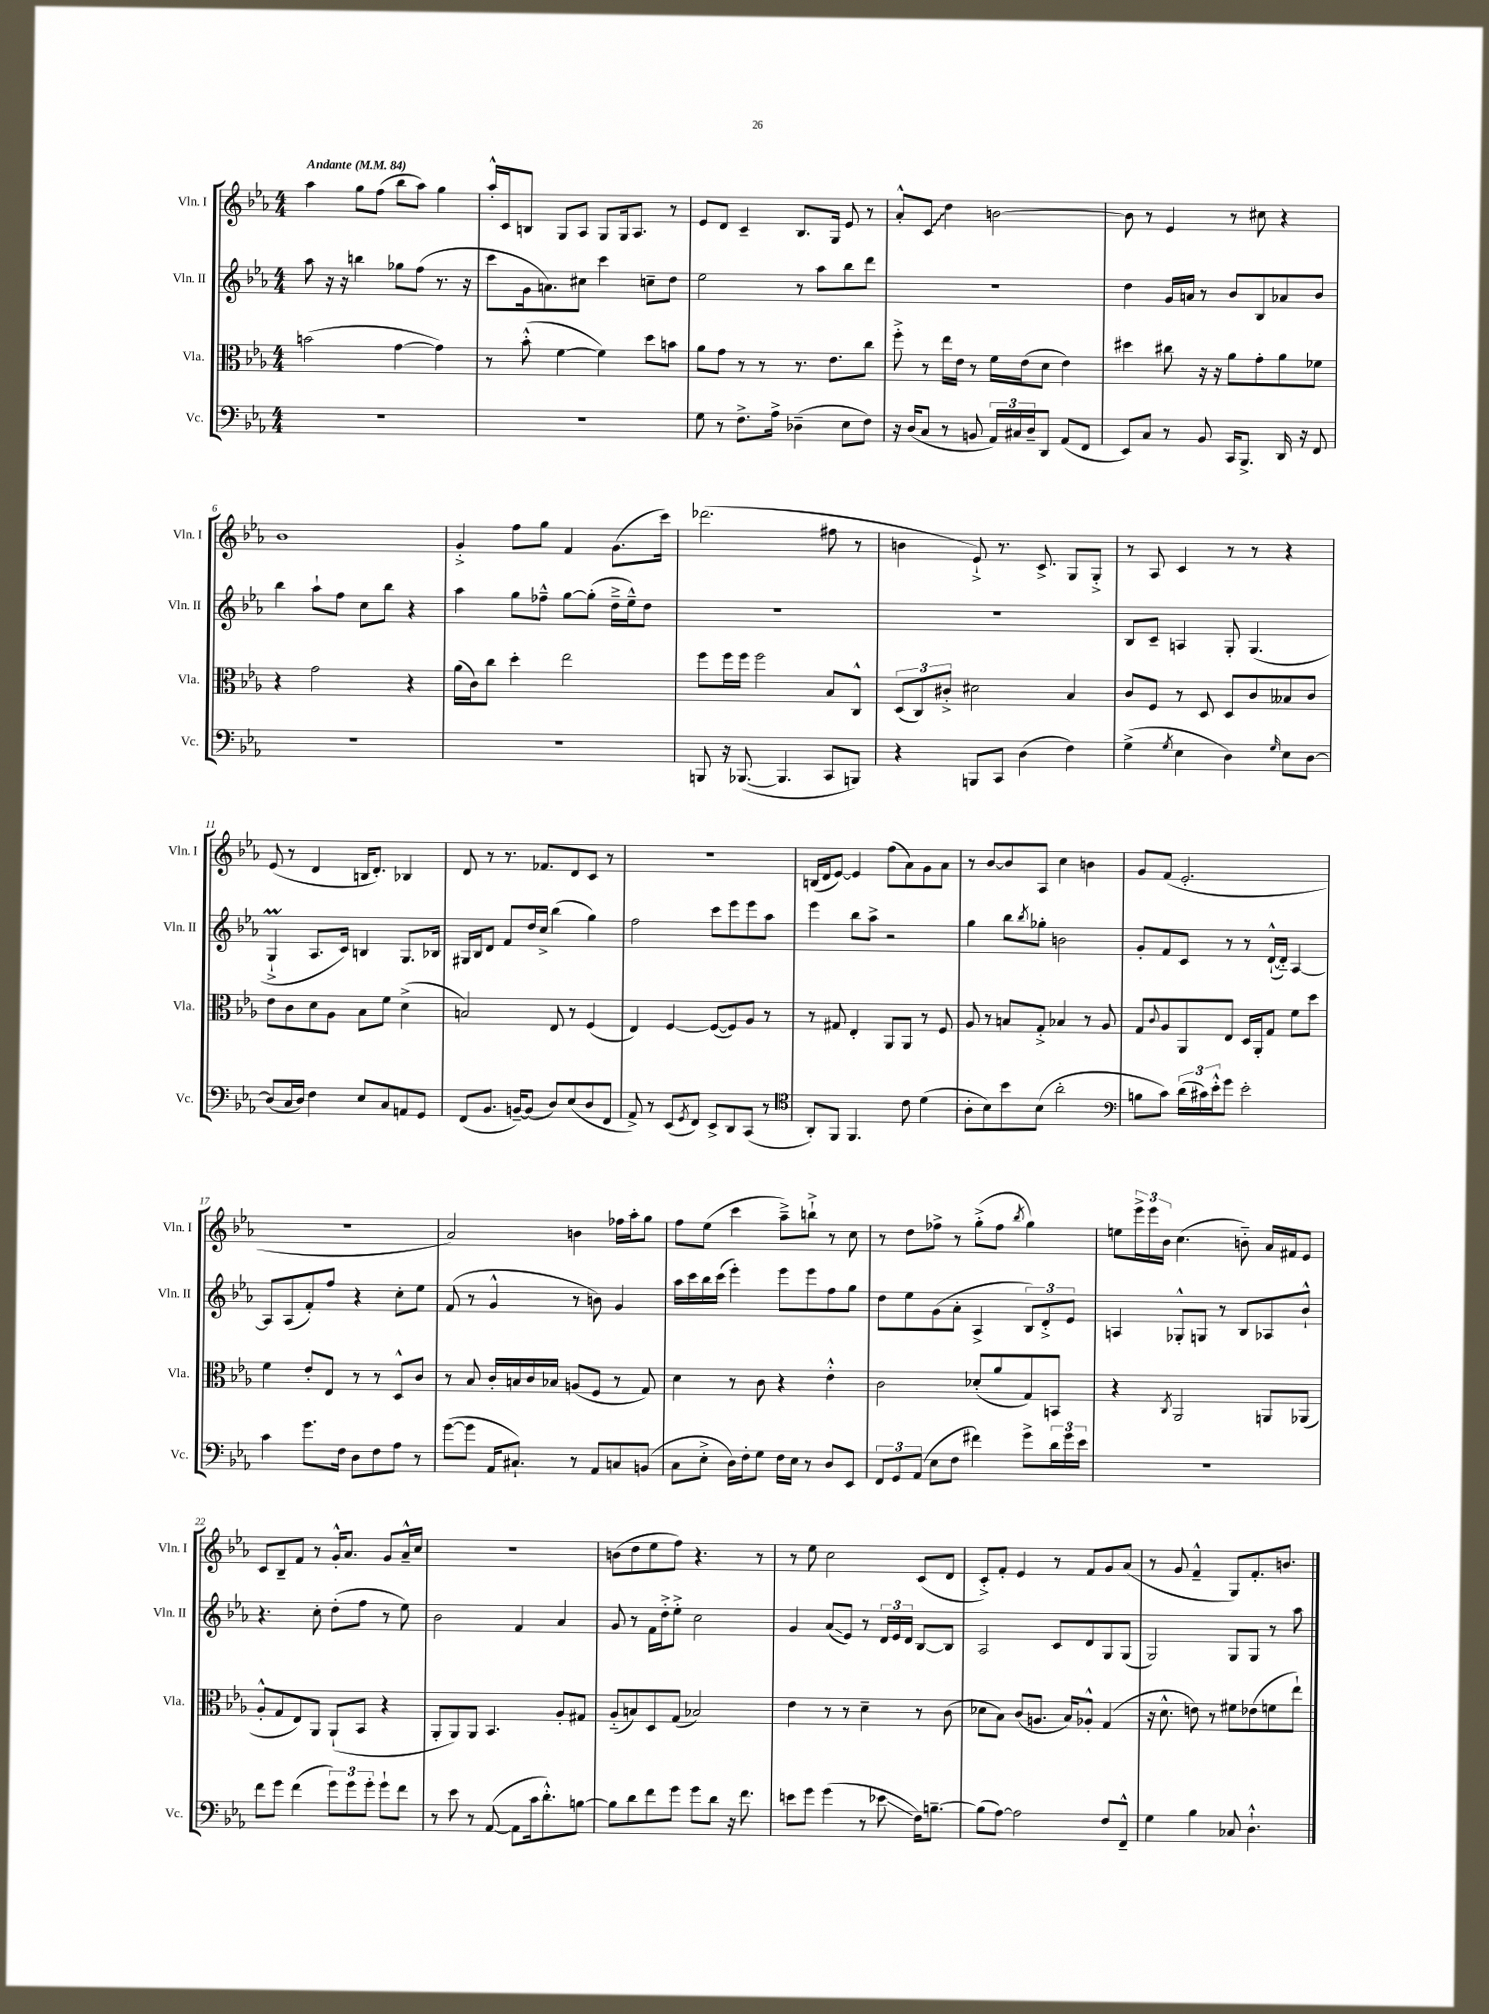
<<
\new StaffGroup <<
\new Staff = "s0" \with { instrumentName = "Vln. I" shortInstrumentName = "Vln. I" } {
    \clef treble \key ees \major \numericTimeSignature \time 4/4 \tempo "Andante" 4 = 84
    aes''4 g''8 f''8( bes''8 aes''8) g''4 |
    aes''16-.-^ c'16 b8 g8 aes8 g8 g16 aes8. r8 |
    ees'8 d'8 c'4-- bes8. g16 ees'8 r8 |
    aes'8-.-^ \once \override Glissando.style = #'zigzag c'8\glissando d''4 b'2~ |
    b'8 r8 ees'4 r8 cis''8 r4 |
    bes'1 |
    g'4-.-> f''8 g''8 f'4 g'8.( c'''16) |
    des'''2.( fis''8 r8 |
    b'4 ees'8-!->) r8. c'8.-> g8 g8-.-> |
    r8 aes8 c'4 r8 r8 r4 |
    ees'8( r8 d'4 b16 d'8.-.) bes4 |
    d'8 r8 r8. fes'8. d'8 c'8 r8 |
    R1 |
    b16( d'16 ees'8~) ees'4 f''8( aes'8) g'8 aes'8 |
    r8 bes'8~ bes'8 aes8 c''4 b'4 |
    g'8 f'8( ees'2.-. |
    R1 |
    aes'2) b'4 fes''16 aes''16-. g''8 |
    f''8 ees''8( c'''4 aes''8--->) b''8-!-> r8 c''8 |
    r8 d''8 fes''8-> r8 g''8-.->( fes''8 \acciaccatura { bes''8 } g''4) |
    e''8 \tuplet 3/2 { ees'''16-> ees'''16 bes'16 } c''4.( b'8-_) aes'16 fis'16 ees'8 |
    c'8 bes8-- f'8 r8 g'16-.-^ aes'8. g'8 aes'16---^ c''16 |
    R1 |
    b'8( d''8 ees''8 f''8) r4. r8 |
    r8 ees''8 c''2 c'8( d'8 |
    c'8-.->) f'8-. ees'4 r8 f'8 g'8 aes'8( |
    r8 g'8 f'4---^ g8) f'8.-. b'8. \bar "|." |
}
\new Staff = "s1" \with { instrumentName = "Vln. II" shortInstrumentName = "Vln. II" } {
    \clef treble \key ees \major \numericTimeSignature \time 4/4
    aes''8 r16 r16 b''4 ges''8 f''8( r8. r16 |
    c'''8 g'16 a'8.) cis''8 c'''4 c''8-- d''8 |
    ees''2 r8 aes''8 bes''8 d'''8 |
    R1 |
    d''4 g'16 a'16 r8 bes'8 bes8 aes'8 bes'8 |
    bes''4 aes''8-! f''8 c''8 bes''8 r4 |
    aes''4 g''8 fes''8---^ g''8~ g''8-.( d''16---> ees''16---^) d''8 |
    R1 |
    R1 |
    bes8 c'8-- a4 g8-. g4.( |
    g4-!->\prall aes8. c'16) b4 g8. bes16 |
    gis16 bes16 d'8 f'8 d''16 c''16-> bes''4( g''4) |
    f''2 c'''8 ees'''8 ees'''8 aes''8 |
    ees'''4 bes''8 aes''8-> r2 |
    g''4 bes''8 \acciaccatura { bes''8 } ges''8-. b'2 |
    g'8-. f'8 c'8 r8 r8 d'16~-!-^( d'16-_) aes4~ |
    aes8 aes8( f'8-.) f''8 r4 c''8-. ees''8 |
    f'8( r8 g'4-^ r8 b'8) g'4 |
    aes''16 c'''16 bes''16 c'''16( ees'''4-.) ees'''8 ees'''8 f''8 g''8 |
    d''8 ees''8 g'8( aes'8-. aes4-> \tuplet 3/2 { bes8) d'8-.-> ees'8 } |
    a4 ges8-.-^ g8 r8 bes8 aes8 bes'8-!-^ |
    r4. c''8-. d''8-.( f''8 r8 ees''8) |
    bes'2 f'4 aes'4 |
    g'8 r8 f'16 d''16-.-> ees''8-.-> c''2 |
    g'4 aes'8\glissando( ees'8) r8 \tuplet 3/2 { d'16 ees'16 d'16 } bes8~ bes8 |
    aes2 c'8 d'8 g8 g8( |
    g2) g8 g8 r8 aes''8 \bar "|." |
}
\new Staff = "s2" \with { instrumentName = "Vla." shortInstrumentName = "Vla." } {
    \clef alto \key ees \major \numericTimeSignature \time 4/4
    b'2( g'4~ g'4) |
    r8 bes'8-.-^( f'4~ f'4) d''8 b'8 |
    aes'8 g'8 r8 r8 r8. ees'8. c''8 |
    f''8-.-> r8 ees''16 ees'16 r8 f'16 ees'16( d'8 ees'4) |
    dis''4 cis''8 r16 r16 aes'8 g'8-. aes'8 fes'8 |
    r4 g'2 r4 |
    aes'16( c'16) c''8 d''4-. ees''2 |
    f''8 f''16 f''16 f''2 bes8 c8-^ |
    \tuplet 3/2 { d8( c8) cis'8-.-> } dis'2 bes4 |
    c'8 f8 r8 d8 d8 c'8 beses8 c'8 |
    ees'8 c'8 d'8 aes8 bes8 f'8 d'4->( |
    b2) ees8 r8 f4( |
    ees4) f4~ f8~( f8) aes8 r8 |
    r8 gis8 ees4-. aes,8 aes,8 r8 f8 |
    aes8 r8 b8 g8-.-> bes4 r8 aes8 |
    g8 \appoggiatura { c'8 } aes8 aes,8 ees8 d16 aes,16-. g8 f'8 d''8 |
    f'4 ees'8-. ees8 r8 r8 d8-^ c'8 |
    r8 bes8 c'16-. b16 c'16 bes16 a8( f8 r8 g8) |
    d'4 r8 c'8 r4 ees'4-.-^ |
    c'2 des'8-.( aes'8 g8) b,8 |
    r4 \acciaccatura { c8 } aes,2 a,8 aes,8( |
    aes8-.-^ g8 ees8) aes,8 aes,8-!( bes,8 r4 |
    aes,8-. aes,8) aes,8 bes,4. aes8-. gis8 |
    aes8-_( b8) d8 g8( bes2) |
    ees'4 r8 r8 d'4-- r8 c'8( |
    des'8 bes8) c'8( a8. bes16) aes8-.-^ g4( |
    r16 d'8.-^ e'8) r8 fis'8 ees'8( f'8 ees''8-!) \bar "|." |
}
\new Staff = "s3" \with { instrumentName = "Vc." shortInstrumentName = "Vc." } {
    \clef bass \key ees \major \numericTimeSignature \time 4/4
    R1 |
    R1 |
    g8 r8 f8.-> aes16-> des4--( ees8 f8) |
    r16 d16( c8 r8 b,8 \tuplet 3/2 { aes,16) cis16 d16-- } d,8 aes,8( f,8 |
    ees,8) c8 r8 bes,8 c,16 bes,,8.-> d,16 r16 f,8 |
    R1 |
    R1 |
    b,,8 r16 bes,,8.~( bes,,4. c,8 b,,8) |
    r4 b,,8 c,8 d4( f4) |
    g4->( \acciaccatura { g8 } ees4 d4) \grace { g16 } ees8 d8~ |
    d8( c16 d16) f4 ees8 c8 a,8 g,8 |
    f,8( bes,8. b,16~--) b,8( d8) ees8( d8 f,8 |
    aes,8->) r8 ees,8( \acciaccatura { g,8 } f,8) ees,8-> d,8 c,8( r8 |
    \clef tenor aes,8-.) f,8 f,4. c'8 d'4( |
    aes8-. bes8) bes'8 bes8( aes'2-. |
    \clef bass b8 c'8) \tuplet 3/2 { d'16( cis'16) ees'16-.-^ } g'8 ees'2-. |
    c'4 g'8. f16 d8 f8 aes8 r8 |
    g'8~( g'8 aes,16 cis8.-!) r8 aes,8 c8 b,8( |
    c8 ees8-.-> d16) f16-. g8 f16 ees16 r8 d8 ees,8 |
    \tuplet 3/2 { f,8 g,8 aes,8( } ees8 f8 fis'4) g'8-> \tuplet 3/2 { d'16 g'16 ees'16 } |
    R1 |
    f'8 g'8 f'4( \tuplet 3/2 { g'8) g'8 g'8-. } g'8-! f'8 |
    r8 ees'8 r8 aes,8~( aes,8 c'16 d'8.-.-^) b8~ |
    b8 d'8 f'8 g'8 g'8 d'8 r16 f'8. |
    e'8 g'8 g'4( r8 ees'8\glissando f16) b8.~-- |
    b8( aes8~) aes2 f8 f,8---^ |
    g4 bes4 ces8 d4.-!-^ \bar "|." |
}
>>
>>
